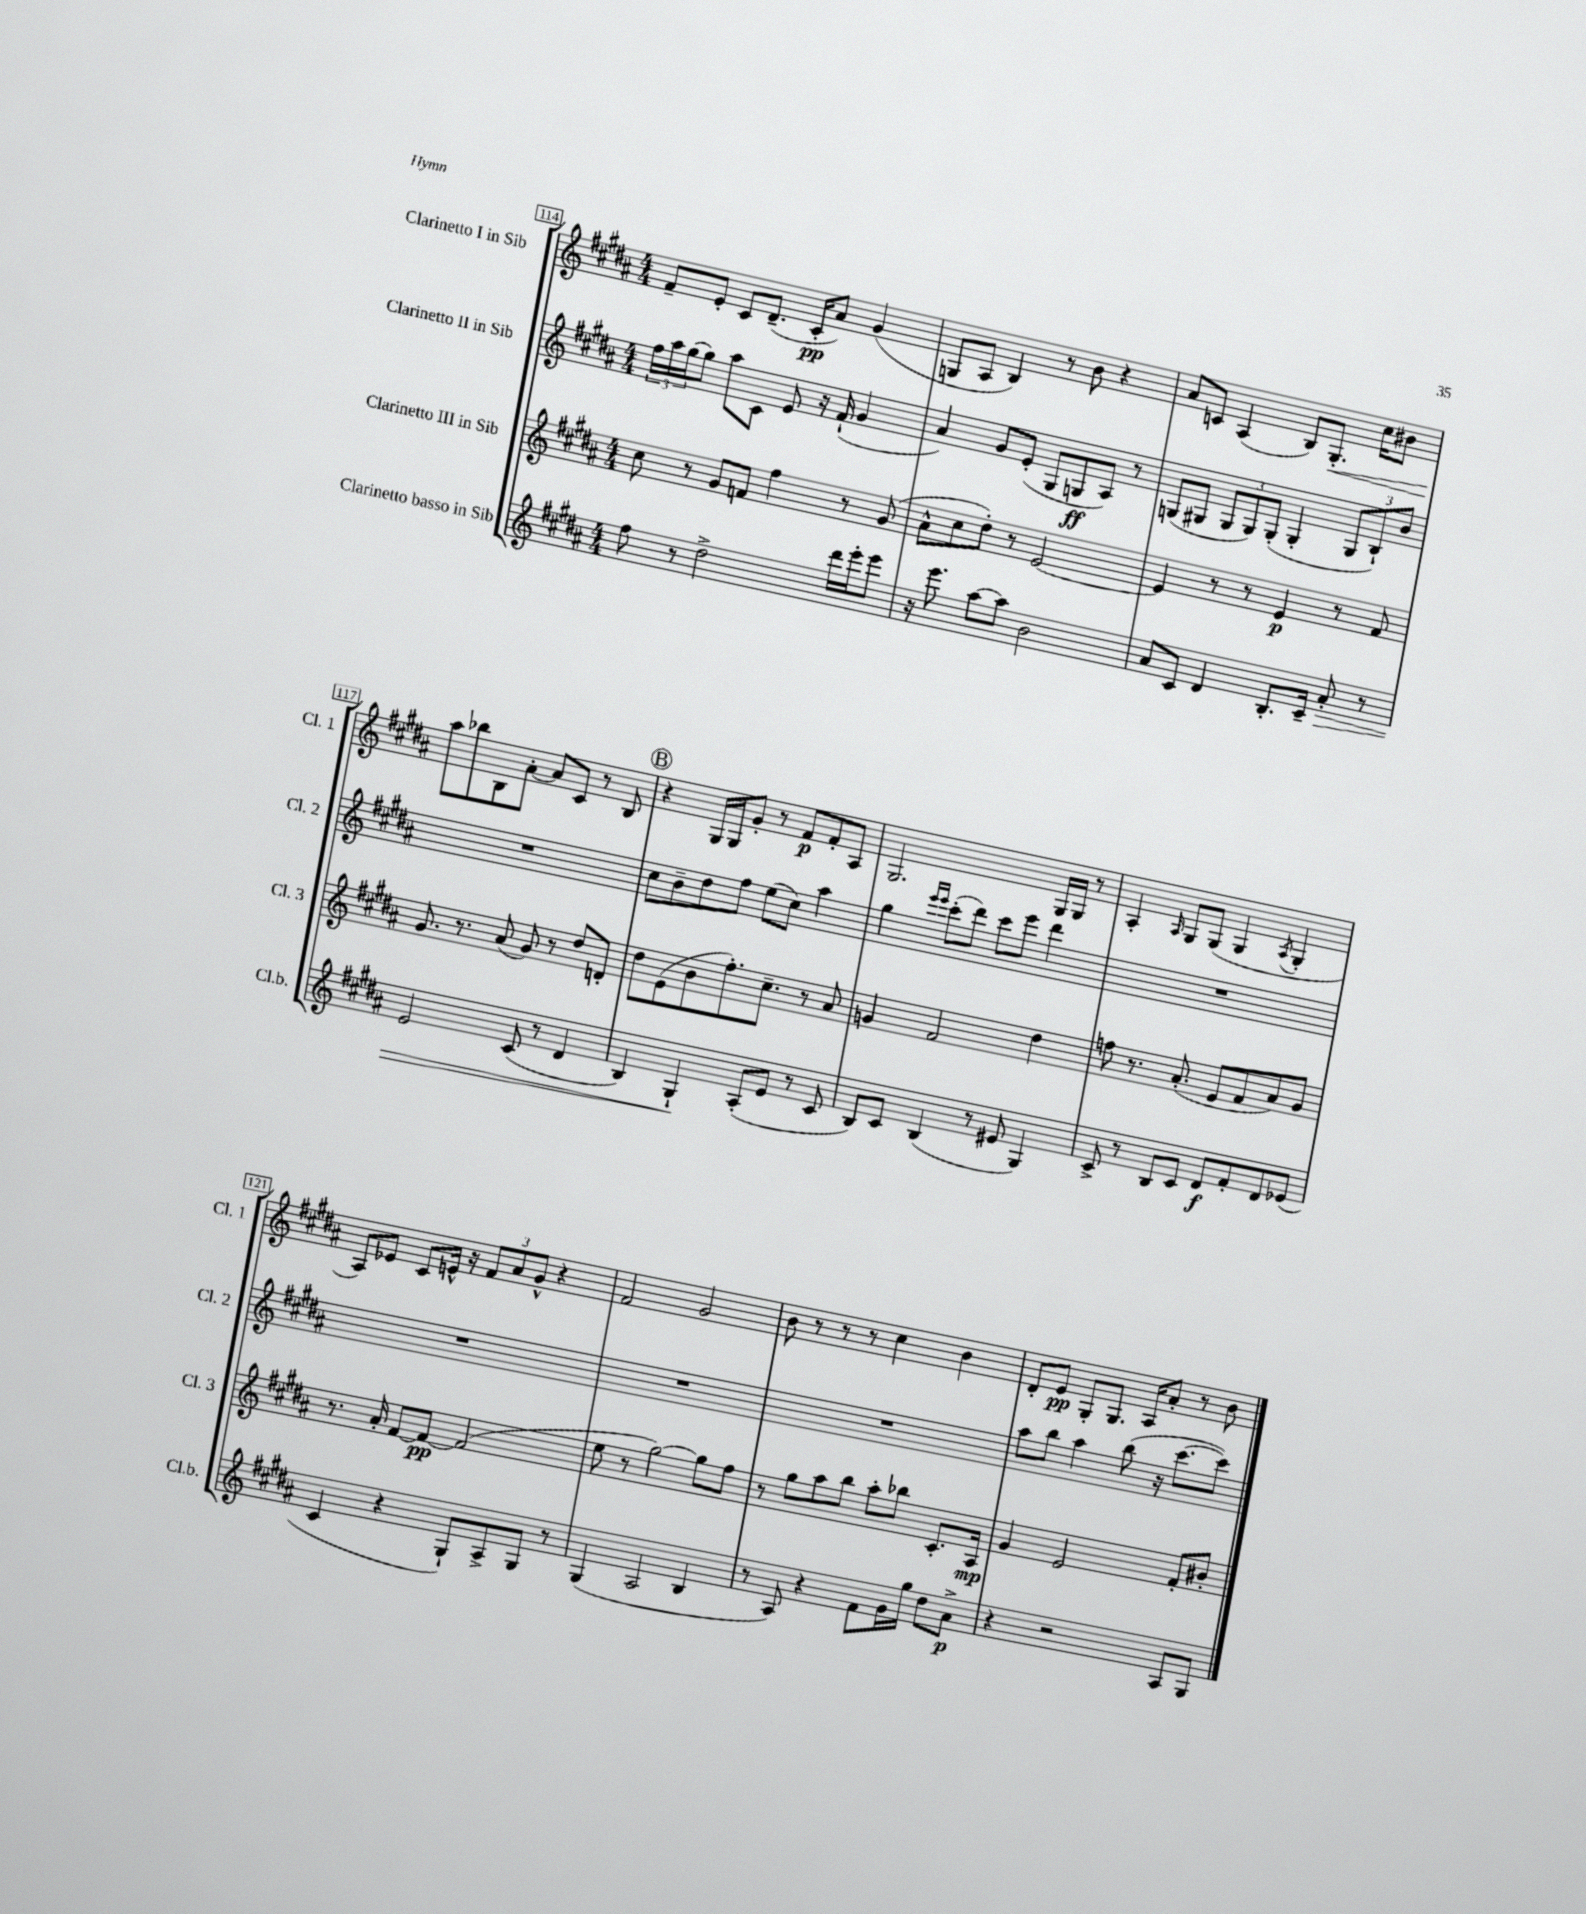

**kern	**kern	**kern	**kern
*staff4	*staff3	*staff2	*staff1
*clefG2	*clefG2	*clefG2	*clefG2
*k[f#c#g#d#a#]	*k[f#c#g#d#a#]	*k[f#c#g#d#a#]	*k[f#c#g#d#a#]
*M4/4	*M4/4	*M4/4	*M4/4
8ff#\	8cc#\	24ff#\LL	8f#~/L
.	.	24aa#\	.
.	.	(24gg#\J	.
8r	8r	8gg#\J)	8e'/J
2dd#^\	8g#/L	8aa#\L	8c#/L
.	8f/J	8c#\J	(8.d#~/J
.	4ff#\	8e/	.
.	.	.	16c#'/LK
.	.	16r	8a#/J)
.	.	(16f#`/	.
16ddd#\LL	8r	4g#/	(4g#/
16eee'\J	.	.	.
8eee\J	(8g#/	.	.
=	=	=	=
16r	8a#^^\L	4a#/)	8G/L
8.eee\	.	.	.
.	8cc#\	.	8A#/J
[8aa#\L	8dd#'\J)	8g#/L	4B/)
8aa#\]J	8r	(8e'/J	.
2b\	[2e/	8G#/L	8r
.	.	8G/	8b\
.	.	8A#/J)	4r
.	.	8r	.
=	=	=	=
8a#/L	4e/]	(8G/L	8a#/L
8c#/J	.	8G#/J	8c/J
4d#/	8r	12G#/L	(4A#/
.	.	12G#/)	.
.	8r	.	.
.	.	(12G#'/J	.
8.B'/L	4e/	4G#'/	8B/L)
.	.	.	8.G#'/J
16c#~/Jk	.	.	.
8a#'/	8r	12G#/L	.
.	.	.	16cc#\LK
.	.	12B`/)	.
8r	8f#/	.	8b#\J
.	.	12b/J	.
=	=	=	=
2e/	8.g#/	1r	8aa#\L
.	.	.	8bb-\
.	8.r	.	.
.	.	.	8B\
.	(8a#/	.	[8a#'\J
(8c#/	8g#/)	.	8a#/]L
8r	8r	.	8c#/J
4d#/	8dd#/L	.	8r
.	8d'/J	.	8B/
=	=	=	=
4B/)	8dd#\L	8cc#\L	4r
.	(8e\	8b~\	.
4G#`/	8b\	8dd#\	16G#/LL
.	.	.	16G#/J
.	8.ff#'\)	8ff#\J	8g#'/J
(8A#'/L	.	(8ee\L	8r
.	8.cc#~\J	.	.
8e/J	.	8cc#\J)	8f#/L
8r	8r	4aa#\	8f#'/
8c#/	8a#/	.	8A#/J
=	=	=	=
8B/L)	4g/	4gg#\	2.G#/
8c#/J	.	.	.
.	.	16qqeee/LL	.
.	.	16qqeee/JJ	.
(4B/	2f#/	(8ccc#'\L	.
.	.	8ddd#\J)	.
8r	.	8ccc#\L	.
8e#/	.	8eee\J	.
4G#/)	4dd#\	4ddd#\	16G#/LL
.	.	.	16G#/JJ
.	.	.	8r
=	=	=	=
8c#^/	8ff\	1r	4A#'/
8r	8.r	.	.
.	.	.	16qqA#/
8B/L	.	.	8G#/L
.	(8.a#'/	.	.
8c#/J	.	.	(8G#/J
8d#/L	8e/L	.	4G#/
8f#'/	8f#/	.	.
.	.	.	8qA#/
8d#/	8a#/)	.	4G#'/
(8e-/J	8g#/J	.	.
=	=	=	=
4c#/	8.r	1r	8A#/L)
.	.	.	8e-/J
.	16a#'/	.	.
4r	[8f#/L	.	8c#/L
.	8f#/_J	.	16e^^/Jk
.	.	.	16r
8G#`/L)	(2f#/]	.	12f#/L
.	.	.	12a#/
8A#^/	.	.	.
.	.	.	12g#^^/J
8G#/J	.	.	4r
8r	.	.	.
=	=	=	=
(4G#/	8ee\	1r	2f#/
.	8r	.	.
2A#/	[2gg#\)	.	.
.	.	.	2g#/
4B/	8gg#\]L	.	.
.	8ff#\J	.	.
=	=	=	=
8r	8r	1r	8b\
8A#/)	8gg#\L	.	8r
4r	8aa#\	.	8r
.	8bb\J	.	8r
8f#\L	8aa#'\L	.	4cc#\
16g#\L	8bb-\J	.	.
16gg#\JJ	.	.	.
8dd#\L	8.c#'/L	.	4b\
8a#^\J	.	.	.
.	16A#/Jk	.	.
=	=	=	=
4r	4g#/	8aa#\L	8d#'/L
.	.	8bb\J	8e/J
2r	2e/	4aa#\	8G#'/L
.	.	.	8.G#/J
.	.	(8bb\	.
.	.	.	16A#/LK
.	.	16r	8a#'/J
.	.	[8.ccc#\L	.
8A#/L	8f#'/L	.	8r
8G#/J	8b#'/J	8ccc#\]J)	8b\
==	==	==	==
*-	*-	*-	*-
